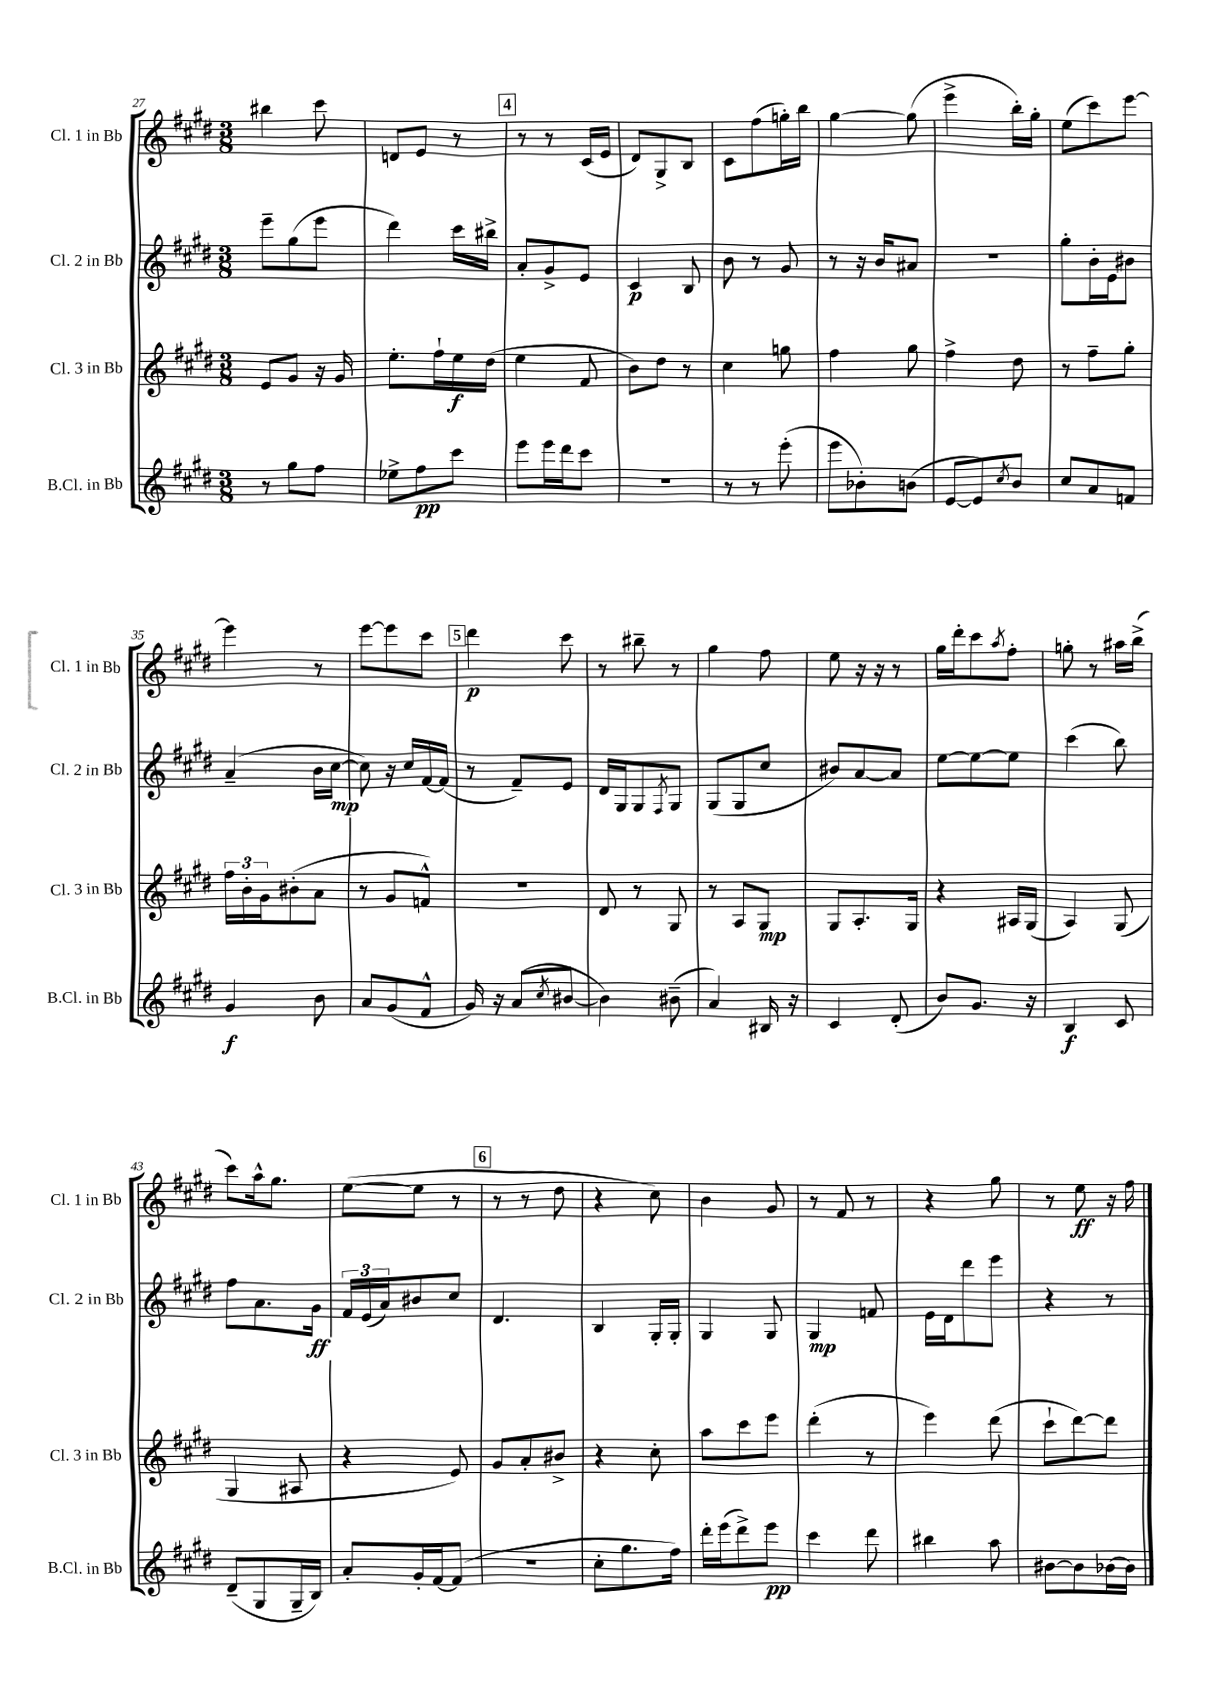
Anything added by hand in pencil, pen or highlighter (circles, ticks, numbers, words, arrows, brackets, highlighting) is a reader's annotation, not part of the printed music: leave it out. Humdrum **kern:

**kern	**dynam	**kern	**dynam	**kern	**dynam	**kern	**dynam
*part4	*part4	*part3	*part3	*part2	*part2	*part1	*part1
*staff4	*staff4	*staff3	*staff3	*staff2	*staff2	*staff1	*staff1
*I"B.Cl. in Bb	*	*I"Cl. 3 in Bb	*	*I"Cl. 2 in Bb	*	*I"Cl. 1 in Bb	*
*I'B.Cl. in Bb	*	*I'Cl. 3 in Bb	*	*I'Cl. 2 in Bb	*	*I'Cl. 1 in Bb	*
*clefG2	*	*clefG2	*	*clefG2	*	*clefG2	*
*k[f#c#g#d#]	*	*k[f#c#g#d#]	*	*k[f#c#g#d#]	*	*k[f#c#g#d#]	*
*M3/8	*	*M3/8	*	*M3/8	*	*M3/8	*
=27	=27	=27	=27	=27	=27	=27	=27
8r	.	8e/L	.	8eee~\L	.	4bb#X\	.
8gg#\L	.	8g#/J	.	(8gg#\	.	.	.
8ff#\J	.	16r	.	8eee\J	.	8ccc#\	.
.	.	16g#/	.	.	.	.	.
=28	=28	=28	=28	=28	=28	=28	=28
8ee-X^\L	.	8.ee'\L	.	4ddd#\)	.	8dn/L	.
8ff#\	pp	.	.	.	.	8e/J	.
.	.	16ff#`\L	.	.	.	.	.
8ccc#\J	.	16ee\	f	16ccc#\LL	.	8r	.
.	.	(16dd#\JJ	.	16bb#X^\JJ	.	.	.
!!LO:REH:place=s1:t=4
=29	=29	=29	=29	=29	=29	=29	=29
8eee\L	.	4ee\	.	8a'/L	.	8r	.
16eee\L	.	.	.	8g#^/	.	8r	.
16ddd#\J	.	.	.	.	.	.	.
8ccc#\J	.	8f#/	.	8e/J	.	(16c#/LL	.
.	.	.	.	.	.	16e/JJ	.
=30	=30	=30	=30	=30	=30	=30	=30
4.r	.	8b\L)	.	4c#/	p	8d#/L)	.
.	.	8dd#\J	.	.	.	8G#^/	.
.	.	8r	.	8B/	.	8B/J	.
=31	=31	=31	=31	=31	=31	=31	=31
8r	.	4cc#\	.	8b\	.	8c#\L	.
8r	.	.	.	8r	.	(8ff#\	.
(8eee'\	.	8ggn\	.	8g#/	.	16ggn'\L)	.
.	.	.	.	.	.	16bb\JJ	.
=32	=32	=32	=32	=32	=32	=32	=32
8eee\L	.	4ff#\	.	8r	.	[4gg#\	.
8b-X'\)	.	.	.	16r	.	.	.
.	.	.	.	16b/KL	.	.	.
(8bn\J	.	8gg#\	.	8a#X/J	.	(8gg#\]	.
=33	=33	=33	=33	=33	=33	=33	=33
[8e/L	.	4ff#^\	.	4.r	.	4eee^\	.
8e/])	.	.	.	.	.	.	.
8qcc#/	.	.	.	.	.	.	.
8b/J	.	8dd#\	.	.	.	16bb'\LL)	.
.	.	.	.	.	.	16gg#'\JJ	.
=34	=34	=34	=34	=34	=34	=34	=34
8cc#/L	.	8r	.	8gg#'\L	.	(8ee\L	.
8a/	.	8ff#~\L	.	16b'\L	.	8ccc#\)	.
.	.	.	.	16e\J	.	.	.
8fn/J	.	8gg#'\J	.	8b#X\J	.	[8eee\J	.
!!LO:LB:g=z
=35	=35	=35	=35	=35	=35	=35	=35
4g#/	f	24ff#\LL	.	(4a~/	.	4eee\]	.
.	.	24b'\	.	.	.	.	.
.	.	24g#\J	.	.	.	.	.
.	.	(8b#X'\	.	.	.	.	.
8b\	.	8a\J	.	16b\LL	.	8r	.
.	.	.	.	[16cc#\JJ	mp	.	.
=36	=36	=36	=36	=36	=36	=36	=36
8a/L	.	8r	.	8cc#\])	.	[8eee\L	.
(8g#/	.	8g#/L	.	16r	.	8eee\]	.
.	.	.	.	16cc#/LL	.	.	.
8f#^^/J	.	8fn^^/J)	.	[16f#/	.	8ccc#\J	.
.	.	.	.	(16f#/JJ]	.	.	.
!!LO:REH:place=s1:t=5
=37	=37	=37	=37	=37	=37	=37	=37
16g#/)	.	4.r	.	8r	.	4ddd#\	p
16r	.	.	.	.	.	.	.
(8a/L	.	.	.	8f#~/L)	.	.	.
8qcc#/	.	.	.	.	.	.	.
[8b#X/J	.	.	.	8e/J	.	8ccc#\	.
=38	=38	=38	=38	=38	=38	=38	=38
4b#\])	.	8d#/	.	16d#/LL	.	8r	.
.	.	.	.	16G#/J	.	.	.
.	.	8r	.	8G#/	.	8bb#X~\	.
.	.	.	.	8qF#/	.	.	.
(8b#X~\	.	8G#/	.	8G#/J	.	8r	.
=39	=39	=39	=39	=39	=39	=39	=39
4a/)	.	8r	.	(8G#/L	.	4gg#\	.
.	.	8A/L	.	8G#/	.	.	.
16B#X/	.	8G#/J	mp	8cc#/J	.	8ff#\	.
16r	.	.	.	.	.	.	.
=40	=40	=40	=40	=40	=40	=40	=40
4c#/	.	8G#/L	.	8b#X/L)	.	8ee\	.
.	.	8.A'/	.	[8a/	.	16r	.
.	.	.	.	.	.	16r	.
(8d#'/	.	.	.	8a/J]	.	8r	.
.	.	16G#/Jk	.	.	.	.	.
=41	=41	=41	=41	=41	=41	=41	=41
8b/L)	.	4r	.	[8ee\L	.	16gg#\LL	.
.	.	.	.	.	.	16ddd#'\J	.
8.g#/J	.	.	.	8ee\_	.	8ccc#\	.
.	.	.	.	.	.	8qaa/	.
.	.	16A#X/LL	.	8ee\J]	.	8ff#'\J	.
16r	.	(16G#/JJ	.	.	.	.	.
=42	=42	=42	=42	=42	=42	=42	=42
4B/	f	4A/)	.	(4ccc#\	.	8ggn'\	.
.	.	.	.	.	.	8r	.
8c#/	.	(8G#/	.	8bb\)	.	16aa#X\LL	.
.	.	.	.	.	.	(16bb^\JJ	.
!!LO:LB:g=z
=43	=43	=43	=43	=43	=43	=43	=43
(8d#~/L	.	4G#/	.	8ff#\L	.	8ccc#\L)	.
8G#/	.	.	.	8.a\	.	16aa^^\k	.
.	.	.	.	.	.	8.gg#\J	.
16G#~/L	.	8A#X/	.	.	.	.	.
16B/JJ)	.	.	.	16g#\Jk	ff	.	.
=44	=44	=44	=44	=44	=44	=44	=44
8a'/L	.	4r	.	24f#/LL	.	([8ee\L	.
.	.	.	.	(24e/	.	.	.
.	.	.	.	24a/J)	.	.	.
16g#'/L	.	.	.	8b#X/	.	8ee\J]	.
[16f#/J	.	.	.	.	.	.	.
(8f#/J]	.	8e/)	.	8cc#/J	.	8r	.
!!LO:REH:place=s1:t=6
=45	=45	=45	=45	=45	=45	=45	=45
4.r	.	8g#/L	.	4.d#/	.	8r	.
.	.	8a'/	.	.	.	8r	.
.	.	8b#X^/J	.	.	.	8dd#\	.
=46	=46	=46	=46	=46	=46	=46	=46
8cc#'\L	.	4r	.	4B/	.	4r	.
8.gg#\	.	.	.	.	.	.	.
.	.	8cc#'\	.	16G#'/LL	.	8cc#\)	.
16ff#\Jk)	.	.	.	16G#'/JJ	.	.	.
=47	=47	=47	=47	=47	=47	=47	=47
16ddd#'\LL	.	8aa\L	.	4G#/	.	4b\	.
(16eee\J	.	.	.	.	.	.	.
8ddd#^\)	.	8ccc#\	.	.	.	.	.
8eee\J	pp	8eee\J	.	8G#/	.	8g#/	.
=48	=48	=48	=48	=48	=48	=48	=48
4ccc#\	.	(4ddd#'\	.	4G#/	mp	8r	.
.	.	.	.	.	.	8f#/	.
8ddd#\	.	8r	.	8fn/	.	8r	.
=49	=49	=49	=49	=49	=49	=49	=49
4bb#X\	.	4eee\)	.	16e\LL	.	4r	.
.	.	.	.	16d#\J	.	.	.
.	.	.	.	8ddd#\	.	.	.
8aa\	.	(8ddd#\	.	8eee\J	.	8gg#\	.
=50	=50	=50	=50	=50	=50	=50	=50
[8b#X\L	.	8ccc#`\L	.	4r	.	8r	.
8b#\]	.	[8ddd#\)	.	.	.	8ee\	ff
[16b-X\L	.	8ddd#\J]	.	8r	.	16r	.
16b-\JJ]	.	.	.	.	.	16ff#\	.
==	==	==	==	==	==	==	==
*-	*-	*-	*-	*-	*-	*-	*-
